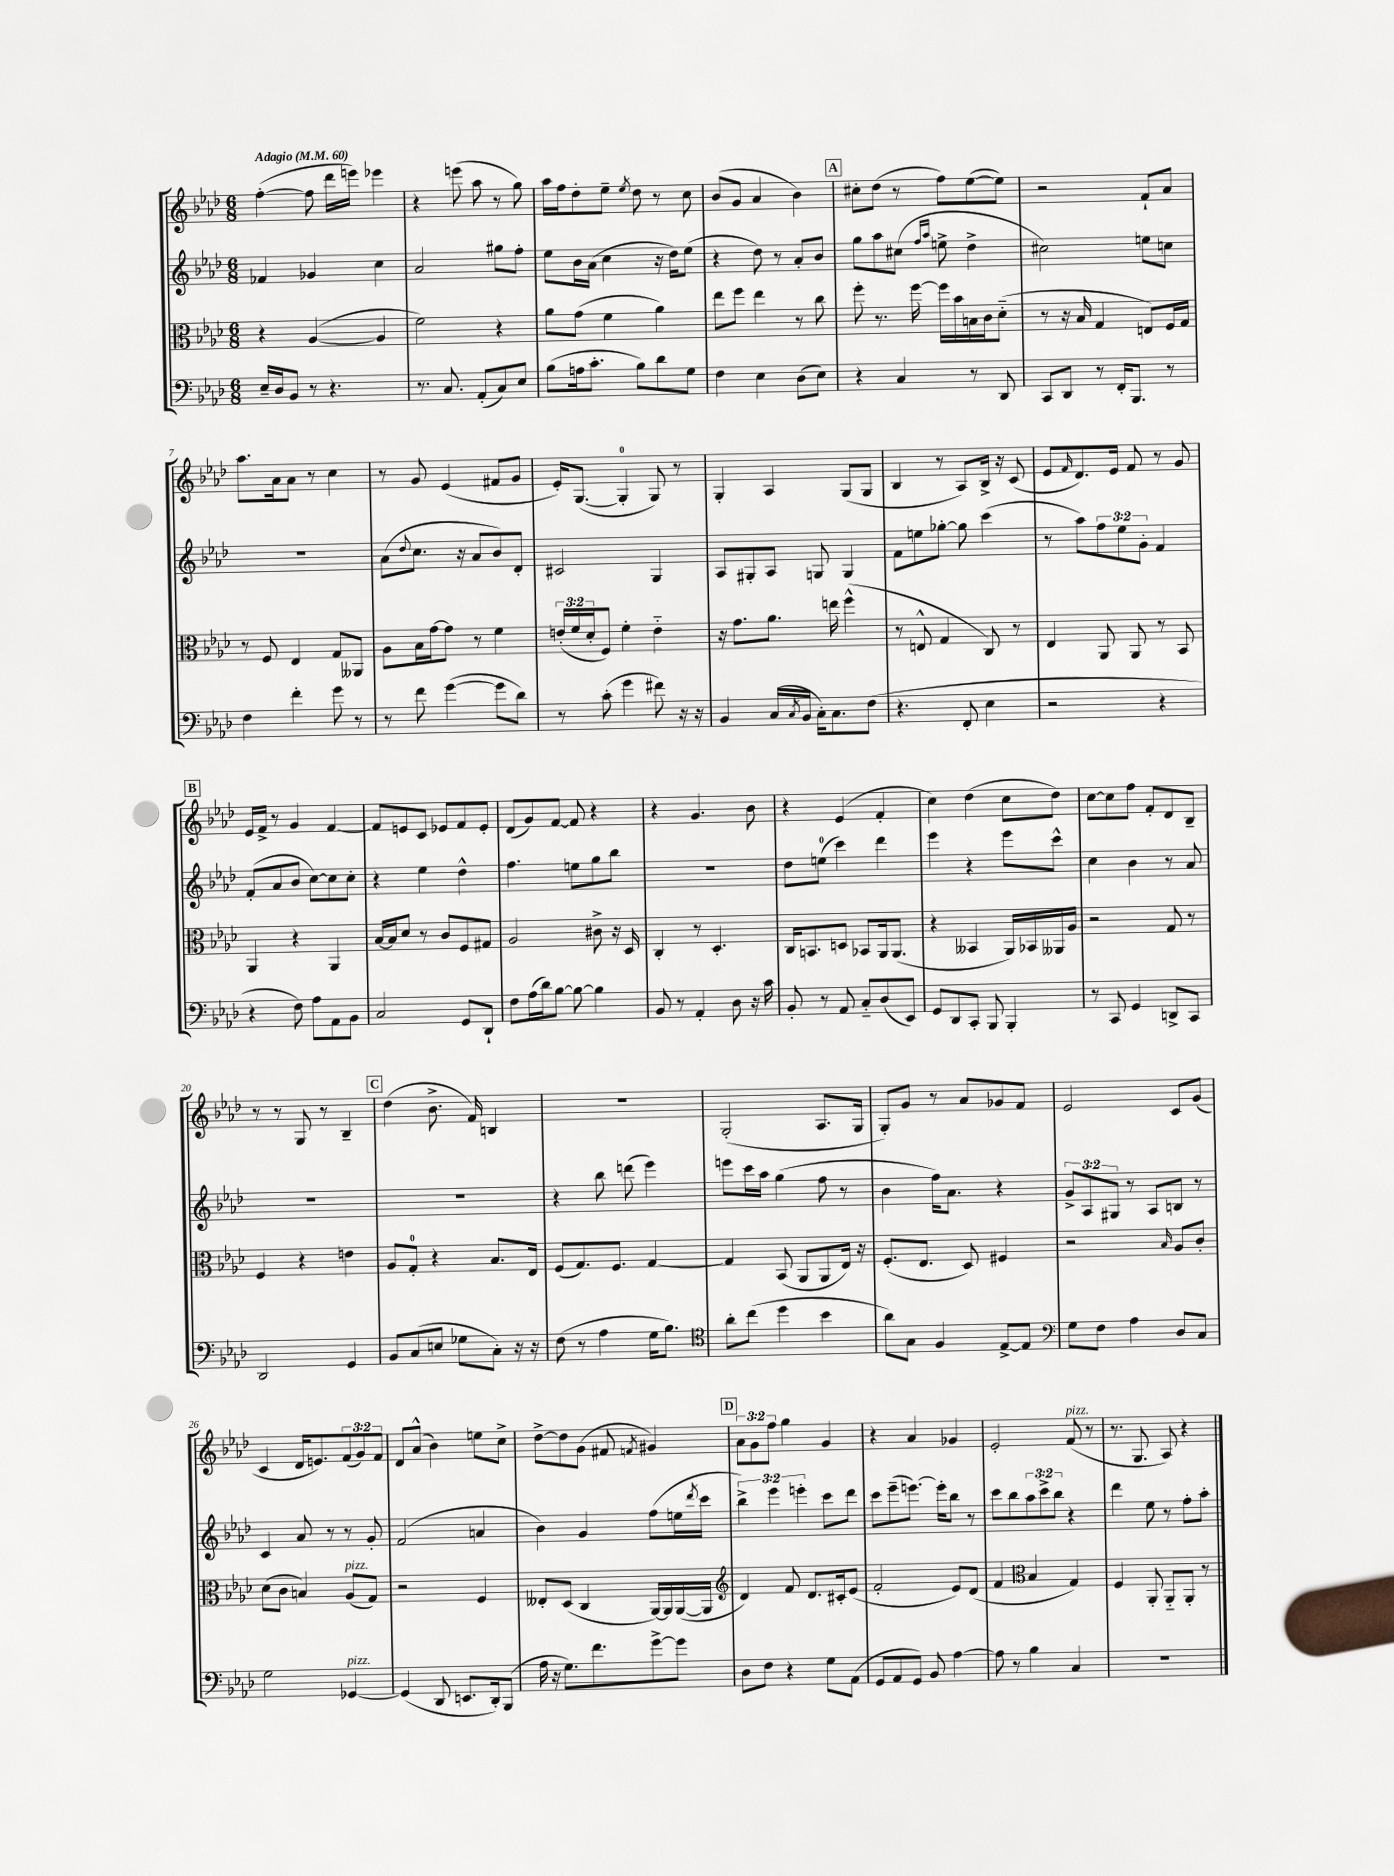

**kern	**kern	**kern	**kern
*staff4	*staff3	*staff2	*staff1
*clefF4	*clefC3	*clefG2	*clefG2
*k[b-e-a-d-]	*k[b-e-a-d-]	*k[b-e-a-d-]	*k[b-e-a-d-]
*M6/8	*M6/8	*M6/8	*M6/8
*MM60	*MM60	*MM60	*MM60
16E-~/LL	4r	4f-/	([4ff'\
16D-/J	.	.	.
8BB-/J	.	.	.
8r	([4A-/	4g-/	8ff\]
4.r	.	.	16ddd-\LL
.	.	.	16eee\JJ)
.	4A-/]	4cc\	4eee-\
=	=	=	=
8.r	2f\)	2a-/	4r
8.C/	.	.	.
.	.	.	(8eee\
(8AA-'/L	.	.	8aa-\
8C/)	4r	8gg#\L	8r
8E-/J	.	8ff'\J	8gg\)
=	=	=	=
(8B-\L	8a-\L	8ee-\L	16aa-\LL
.	.	.	16ff\J
16A\k	(8g\J	16b-\L	8dd-'\
8.c'\J	.	(16a-\JJ	.
.	4f\	4cc\	8ee-~\J
.	.	.	8qee-/
8B-\L)	.	.	8dd-\
8d-\	4a-\)	16r	8r
.	.	16dd-\LK)	.
8G\J	.	(8ee-\J	8cc\
=	=	=	=
4F\	8ee-\L	4r	(8b-/L
.	8ff\J	.	8g/J
4E-\	4ee-\	8dd-\)	4a-/
.	.	8r	.
(8D-\L	8r	8a-'/L	4b-\)
8E-\J)	8cc\	8b-/J	.
=	=	=	=
4r	8ff'\	8gg\L	8cc#'\L
.	8.r	8aa-\	(8dd-\J
4C/	.	(8cc#\J	8r
.	[16ff\	.	.
.	.	16qqff/LL	.
.	.	16qqaa-/JJ	.
.	16ff\]LL	8ee^\	8ff\L)
.	16b-\	.	.
8r	16B\	4dd-^\	([8ee-\
.	16c\J	.	.
8DD-/	(8d-'~\J	.	8ee-\]J)
=	=	=	=
8CC/L	8r	2cc#\)	2r
8DD-/J	16r	.	.
.	16B-/	.	.
8r	4G/	.	.
16FF'/LK	.	.	.
8.BBB-/J	.	.	.
.	8E/L)	8ee\L	8f`/L
8r	16F/L	8cc\J	8a-/J
.	16G/JJ	.	.
=	=	=	=
4F\	8r	2.r	8.aa-\L
.	8F/	.	.
.	.	.	16a-\k
4f'\	4E-/	.	8a-\J
.	.	.	8r
8g\	8G/L	.	4cc\
8r	8AA--/J	.	.
=	=	=	=
8r	8A-\L	(8a-\L	8r
.	.	8qqdd-/	.
8f\	16B-\L	8.cc\J	8g/
.	[16g\J	.	.
([4g\	8g\]J	.	(4e-/
.	.	16r	.
.	8r	8a-/L	.
8g\]L	4f\	8b-/)	8f#/L
8d-\J)	.	8d-'/J	8g/J
=	=	=	=
8r	(24e'/LL	2c#/	16e-'/LK)
.	24f/	.	.
.	.	.	([8.G/J
.	24d-'/J	.	.
(8c'\	8F/J)	.	.
4g\	4f'\	.	4G'/]
8f#\)	4e'~\	4G/	8G/)
16r	.	.	8r
16r	.	.	.
=	=	=	=
4BB-/	16r	8A-/L	4G'/
.	8.g\L	.	.
.	.	8G#'/	.
(16C/LL	8.a-\J	8A-/J	4A-/
8qC/	.	.	.
16BB-/JJ	.	.	.
16C'\LK)	.	8G/	.
8.C\	16ee\	.	.
.	(4ff^^\	4G/	(8G/L
(8F\J	.	.	8G/J
=	=	=	=
4.r	8r	8f\L	4B-/
.	8E^^/	8ee\	.
.	4G/	[8gg-'\J	8r
8FF'/	.	8gg-\]	8A-/L)
4E-\	8C/)	(4ccc\	16B-^/Jk
.	.	.	16r
.	8r	.	(8c/
=	=	=	=
2r	4E-/	8r	8e-/L
.	.	.	16qqf/
.	.	8aa-\L)	8.d-/)
.	8AA-/	12ff\	.
.	.	.	16e-/Jk
.	.	12ee-\	.
.	8AA-/	.	8f/
.	.	12g'\J	.
4r	8r	4f/	8r
.	8BB-/	.	8g/
=	=	=	=
4r	4AA-/	(8f'/L	16e-/LL
.	.	.	16f^/JJ
.	.	8a-/	8r
8F\)	4r	8b-/J	4g/
8A-\L	.	[8cc\L)	.
8AA-\	4AA-/	8cc\]	[4f/
8BB-\J	.	8cc'\J	.
=	=	=	=
2C/	[16B-/LL	4r	8f/]L
.	16B-/]J	.	.
.	8d-/J	.	8e/
.	8r	4ee-\	8c/J
.	8c/L	.	8e-/L
8GG/L	8F/	4dd-^^\	8f/
8DD-`/J	8G#/J	.	8e-'/J
=	=	=	=
8F\L	2A-/	4.ff\	(8d-/L
(16A-\L	.	.	8g/)
16d-\J)	.	.	.
[8B-\J	.	.	[8f/J
8B-\_	.	8ee\L	8f/]
4B-\]	8c#^\	8gg\	4r
.	16r	8bb-\J	.
.	16D-/	.	.
=	=	=	=
8BB-/	4C'/	2.r	4r
8r	.	.	.
4AA-'/	8r	.	4.g/
.	4.D-'/	.	.
8D-\	.	.	.
16r	.	.	8b-\
16c\	.	.	.
=	=	=	=
8BB-'/	16C/LK	8dd-\L	4r
.	8.BB/	.	.
8r	.	(8ee\J	.
8AA-/	8D/J	4ccc\)	(4e-/
8C'~/L	8BB-/L	.	.
(8D-/	16AA-/k	4ddd-\	4f'/
.	(8.AA-/J	.	.
8EE-/J)	.	.	.
=	=	=	=
8GG/L	4r	4eee-\	4cc\)
8DD-/	.	.	.
8CC'/J	4BB--/	4r	(4dd-\
8BBB-/	.	.	.
4BBB-'/	16AA-/LL)	8eee-\L	8cc\L
.	16BB-/	.	.
.	16AA--/	8ccc^^\J	8dd-\J)
.	16A-/JJ	.	.
=	=	=	=
8r	2r	4cc\	[8cc\L
8CC/	.	.	8cc\]
4GG/	.	4b-\	8ff\J
.	.	.	8f'/L
8DD^/L	8G/	8r	8d-/
8CC/J	8r	8a-/	8B-~/J
=	=	=	=
2DD-/	4F/	2.r	8r
.	.	.	8r
.	4r	.	8G/
.	.	.	8r
4GG/	4e\	.	4B-~/
=	=	=	=
8BB-/L	8A-/L	2.r	(4dd-\
(8C/	8G'/J	.	.
8E/J	4r	.	8.b-^\
8G-\L	.	.	.
.	.	.	16f/)
8C'\J)	8.B-/L	.	4B/
16r	.	.	.
16r	16E-/Jk	.	.
=	=	=	=
(8F\	(8F/L	4r	2.r
8r	8.G/)	.	.
4A-\	.	8bb-\	.
.	8.F/J	.	.
.	.	(8ddd\	.
16G\LK	[4G/	4eee-\)	.
8.B-\J)	.	.	.
=	=	=	=
*clefC4	*	*	*
8a-'\L	4G/]	8eee\L	(2G'/
(8cc\J	.	16ccc\L	.
.	.	16aa-\JJ	.
4dd-\	(8BB-/	(4gg\	.
.	8AA-/L	.	.
4b-\	8AA-/	8ff\	8.A-/L
.	16E-/Jk)	8r	.
.	16r	.	16G/Jk
=	=	=	=
8a-\L)	(8.F'/L	4b-\	8G'/L)
8G\J	.	.	8g/J
.	8.E-/J	.	.
4F/	.	16ff\LK)	8r
.	.	8.a-\J	.
.	8D-/)	.	8a-/L
[8E-^/L	4F#/	4r	8g-/
8E-/]J	.	.	8f/J
=	=	=	=
*clefF4	*	*	*
8G\L	2r	12g^/L	2e-/
.	.	12A-/	.
8F\J	.	.	.
.	.	12G#/J	.
4A-\	.	8r	.
.	.	8A-/L	.
.	16qqB-/	.	.
8D-/L	8A-/L	8B/J	8c/L
8C/J	8c'/J	8r	(8g/J
=	=	=	=
2G\	(8d-\L	4c/	4c/
.	8c\J	.	.
.	4B/)	8a-/	16d-/LK
.	.	.	8.e/)
.	.	8r	.
[4GG-/	(8A-/L	8r	(12f/
.	.	.	12g/)
.	8G/J)	8g'/	.
.	.	.	12f/J
=	=	=	=
(4GG-/]	2r	(2f/	8d-/L
.	.	.	(8a-^^/J
8DD-/	.	.	4b-\)
8.EE/L	.	.	.
.	4F/	4a/	8ee\L
16DD-'/k)	.	.	.
(8BBB-/J	.	.	8cc^\J
=	=	=	=
16A-\	8E--'/L	4b-\)	[8dd-^\L
16r	.	.	.
8.G\L)	(8D-/J	.	8dd-\]
.	4C/	4g/	(8g\J
8.f\	.	.	.
.	.	.	8f#/
.	.	.	8qf/
[8g^\	[16AA-/LL)	(8ff\L	4g#/)
.	16AA-/]	.	.
8g\]J	([16AA-/	16ee\L	.
.	.	8qddd-/	.
.	16AA-/]JJ	16ccc\JJ	.
=	=	=	=
*	*clefG2	*	*
8D-\L	4d-/)	6bb-^\)	12a-\L
.	.	.	12g\
8F\J	.	.	.
.	.	6eee-\	12ff\J
4r	8f/	.	4gg\
.	.	6eee'\	.
.	8.d-/L	.	.
8G\L	.	8ccc\L	4g/
.	16c#'/k	.	.
(8AA-\J	(8e-/J	8ddd-\J	.
=	=	=	=
8GG/L	2f'/	8ccc\L	4r
8AA-/	.	(8eee-~\	.
8GG/J)	.	[8.eee\J)	4a-/
8BB-/	.	.	.
.	.	16eee'\]LK	.
[4A-\	8e-/L)	8bb-\J	4g-/
.	(8d-/J	8r	.
=	=	=	=
8A-\]	4f/	8ccc\L	2e-'/
8r	.	8bb-\	.
*	*clefC3	*	*
4B-\	4B-/	12aa-\	.
.	.	12ccc^\	.
.	.	12bb-\J	.
4C/	4G/)	4r	(8f/
.	.	.	8r
=	=	=	=
2.r	4F/	4ddd-\	8.r
.	.	.	8.G/
.	8AA-'/	8ee-\	.
.	8AA-'~/L	8r	8A-/)
.	8AA-'/J	8ff'\L	4r
.	8r	8aa-'\J	.
==	==	==	==
*-	*-	*-	*-
